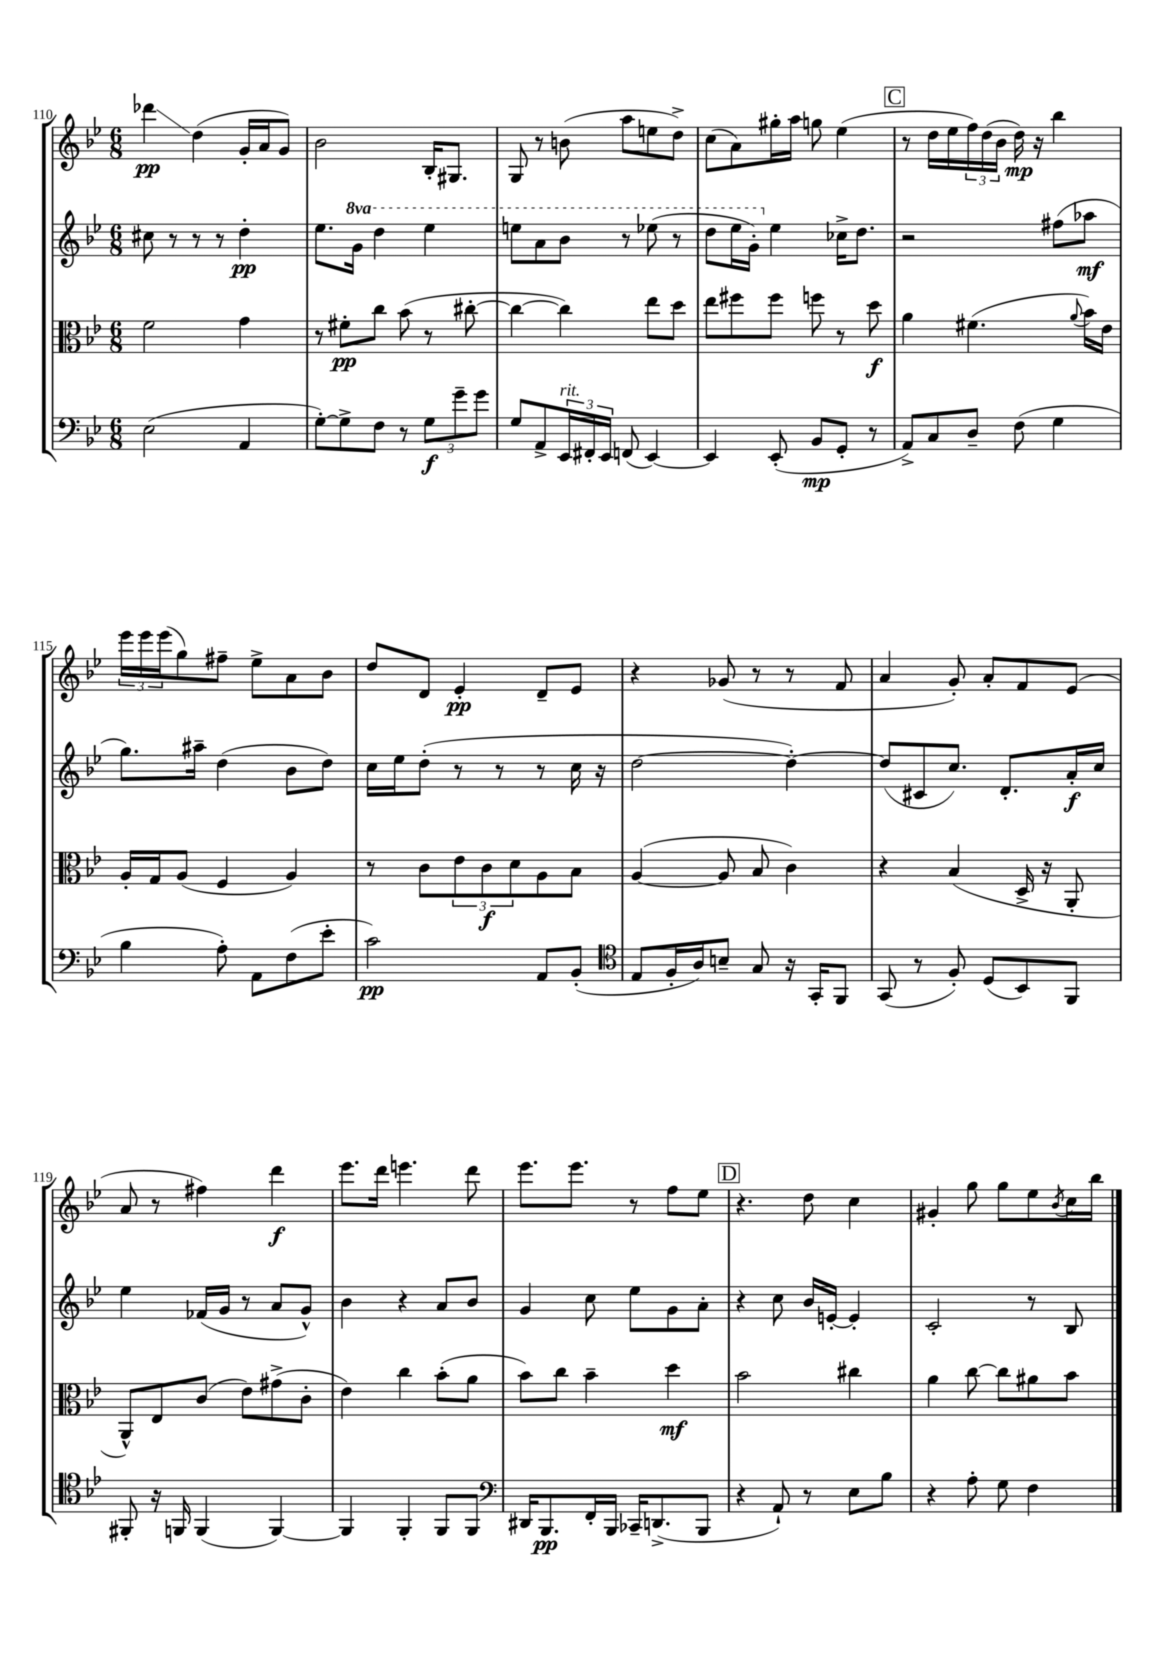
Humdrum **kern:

**kern	**kern	**kern	**kern
*staff4	*staff3	*staff2	*staff1
*clefF4	*clefC3	*clefG2	*clefG2
*k[b-e-]	*k[b-e-]	*k[b-e-]	*k[b-e-]
*M6/8	*M6/8	*M6/8	*M6/8
(2E-\	2f\	8cc#\	4ddd-\
.	.	8r	.
.	.	8r	(4dd\
.	.	8r	.
4AA/	4g\	4dd'\	16g'/LL
.	.	.	16a/J
.	.	.	8g/J)
=	=	=	=
[8G'\L)	8r	8.ee-\L	2b-\
8G^\]	8f#'\L	.	.
.	.	16gg\Jk	.
8F\J	8cc\J	4ddd\	.
8r	(8b-\	.	.
12G\L	8r	4eee-\	16B-'/LK
.	.	.	8.G#/J
12g~\	.	.	.
.	[8cc#'\	.	.
12g\J	.	.	.
=	=	=	=
8G/L	4cc#\_	8eee\L	8G/
8AA^/	.	8aa\	8r
24EE-/L	4cc#\])	8bb-\J	(8b\
24FF#'/	.	.	.
24EE-/JJ	.	.	.
(8FF/	.	8r	8aa\L
[4EE-/)	8ee-\L	(8eee-\	8ee\
.	8dd\J	8r	8dd^\J)
=	=	=	=
4EE-/]	8ee-\L	8ddd\L	(8cc\L
.	8ff#\	16eee-\L	8a\)
.	.	16gg'\JJ)	.
(8EE-'/	8ff#\J	4ee-\	16gg#'\L
.	.	.	16aa\JJ
8BB-/L	8ff\	.	8gg\
8GG'/J	8r	16cc-^\LK	(4ee-\
.	.	8.dd\J	.
8r	8dd\	.	.
=	=	=	=
8AA^/L)	4a\	2r	8r
8C/	.	.	16dd\LL
.	.	.	16ee-\
8D~/J	(4.f#\	.	24ff\)
.	.	.	(24dd\
.	.	.	24b-\JJ
(8F\	.	.	16dd\)
.	.	.	16r
4G\	.	(8ff#\L	4bb-\
.	8qqa/	.	.
.	16b-\LL)	8aa-\J	.
.	16e-\JJ	.	.
=	=	=	=
4B-\	16A'/LL	8.gg\L)	24eee-\LL
.	.	.	24eee-\
.	16G/J	.	.
.	.	.	(24eee-\J
.	(8A/J	.	8gg\)
.	.	16aa#~\Jk	.
8A'\)	4F/	(4dd\	8ff#~\J
8AA\L	.	.	8ee-^\L
(8F\	4A/)	8b-\L	8a\
8e-'\J	.	8dd\J)	8b-\J
=	=	=	=
2c\)	8r	16cc\LL	8dd/L
.	.	16ee-\J	.
.	8c\L	(8dd'\J	8d/J
.	12e-\	8r	4e-'/
.	12c\	.	.
.	.	8r	.
.	12d\	.	.
8AA/L	8A\	8r	8d~/L
(8BB-'/J	8B-\J	16cc\	8e-/J
.	.	16r	.
=	=	=	=
*clefC4	*	*	*
8E-/L	([4A/	[2dd\	4r
16F'/L	.	.	.
16A/J)	.	.	.
8B~/J	8A/]	.	(8g-/
8G/	8B-/	.	8r
16r	4c\)	4dd'\_)	8r
16GG'/LK	.	.	.
8FF/J	.	.	8f/
=	=	=	=
(8GG/	4r	(8dd/]L	4a/
8r	.	8c#/	.
8F'/)	(4B-/	8.cc/J)	8g'/)
(8D/L	.	.	8a'/L
.	.	8.d'/L	.
8BB-/)	16D^/	.	8f/
.	16r	.	.
8FF/J	8AA'/	16a'/L	(8e-/J
.	.	16cc/JJ	.
=	=	=	=
8FF#'/	8AA^^/L)	4ee-\	8a/
16r	8E-/	.	8r
16FF/	.	.	.
(4FF/	(8c/J	(16f-/LL	4ff#\)
.	.	16g/JJ	.
.	8e-\L)	8r	.
[4FF/)	(8g#^\	8a/L	4ddd\
.	8c'\J	8g^^/J)	.
=	=	=	=
4FF/]	4e-\)	4b-\	8.eee-\L
.	.	.	16ddd\Jk
4FF'/	4cc\	4r	4.eee\
8FF/L	(8b-'\L	8a/L	.
8FF/J	8a\J	8b-/J	8ddd\
=	=	=	=
*clefF4	*	*	*
16DD#/LK	8b-\L)	4g/	8.eee-\L
8.BBB-/	.	.	.
.	8cc\J	.	.
.	.	.	8.eee-\J
16FF'/L	4b-~\	8cc\	.
16BBB-/JJ	.	.	.
16CC-~/LK	.	8ee-\L	8r
(8.DD^/	.	.	.
.	4dd\	8g\	8ff\L
8BBB-/J	.	8a'\J	8ee-\J
=	=	=	=
4r	2b-\	4r	4.r
8AA`/)	.	8cc\	.
8r	.	16b-/LL	8dd\
.	.	[16e'/JJ	.
8E-\L	4cc#\	4e'/]	4cc\
8B-\J	.	.	.
=	=	=	=
4r	4a\	2c'/	4g#'/
8A'\	[8cc\	.	8gg\
8G\	8cc\]L	.	8gg\L
4F\	8a#\	8r	8ee-\
.	.	.	8qb-/
.	8b-\J	8B-/	16cc\L
.	.	.	16bb-\JJ
==	==	==	==
*-	*-	*-	*-
